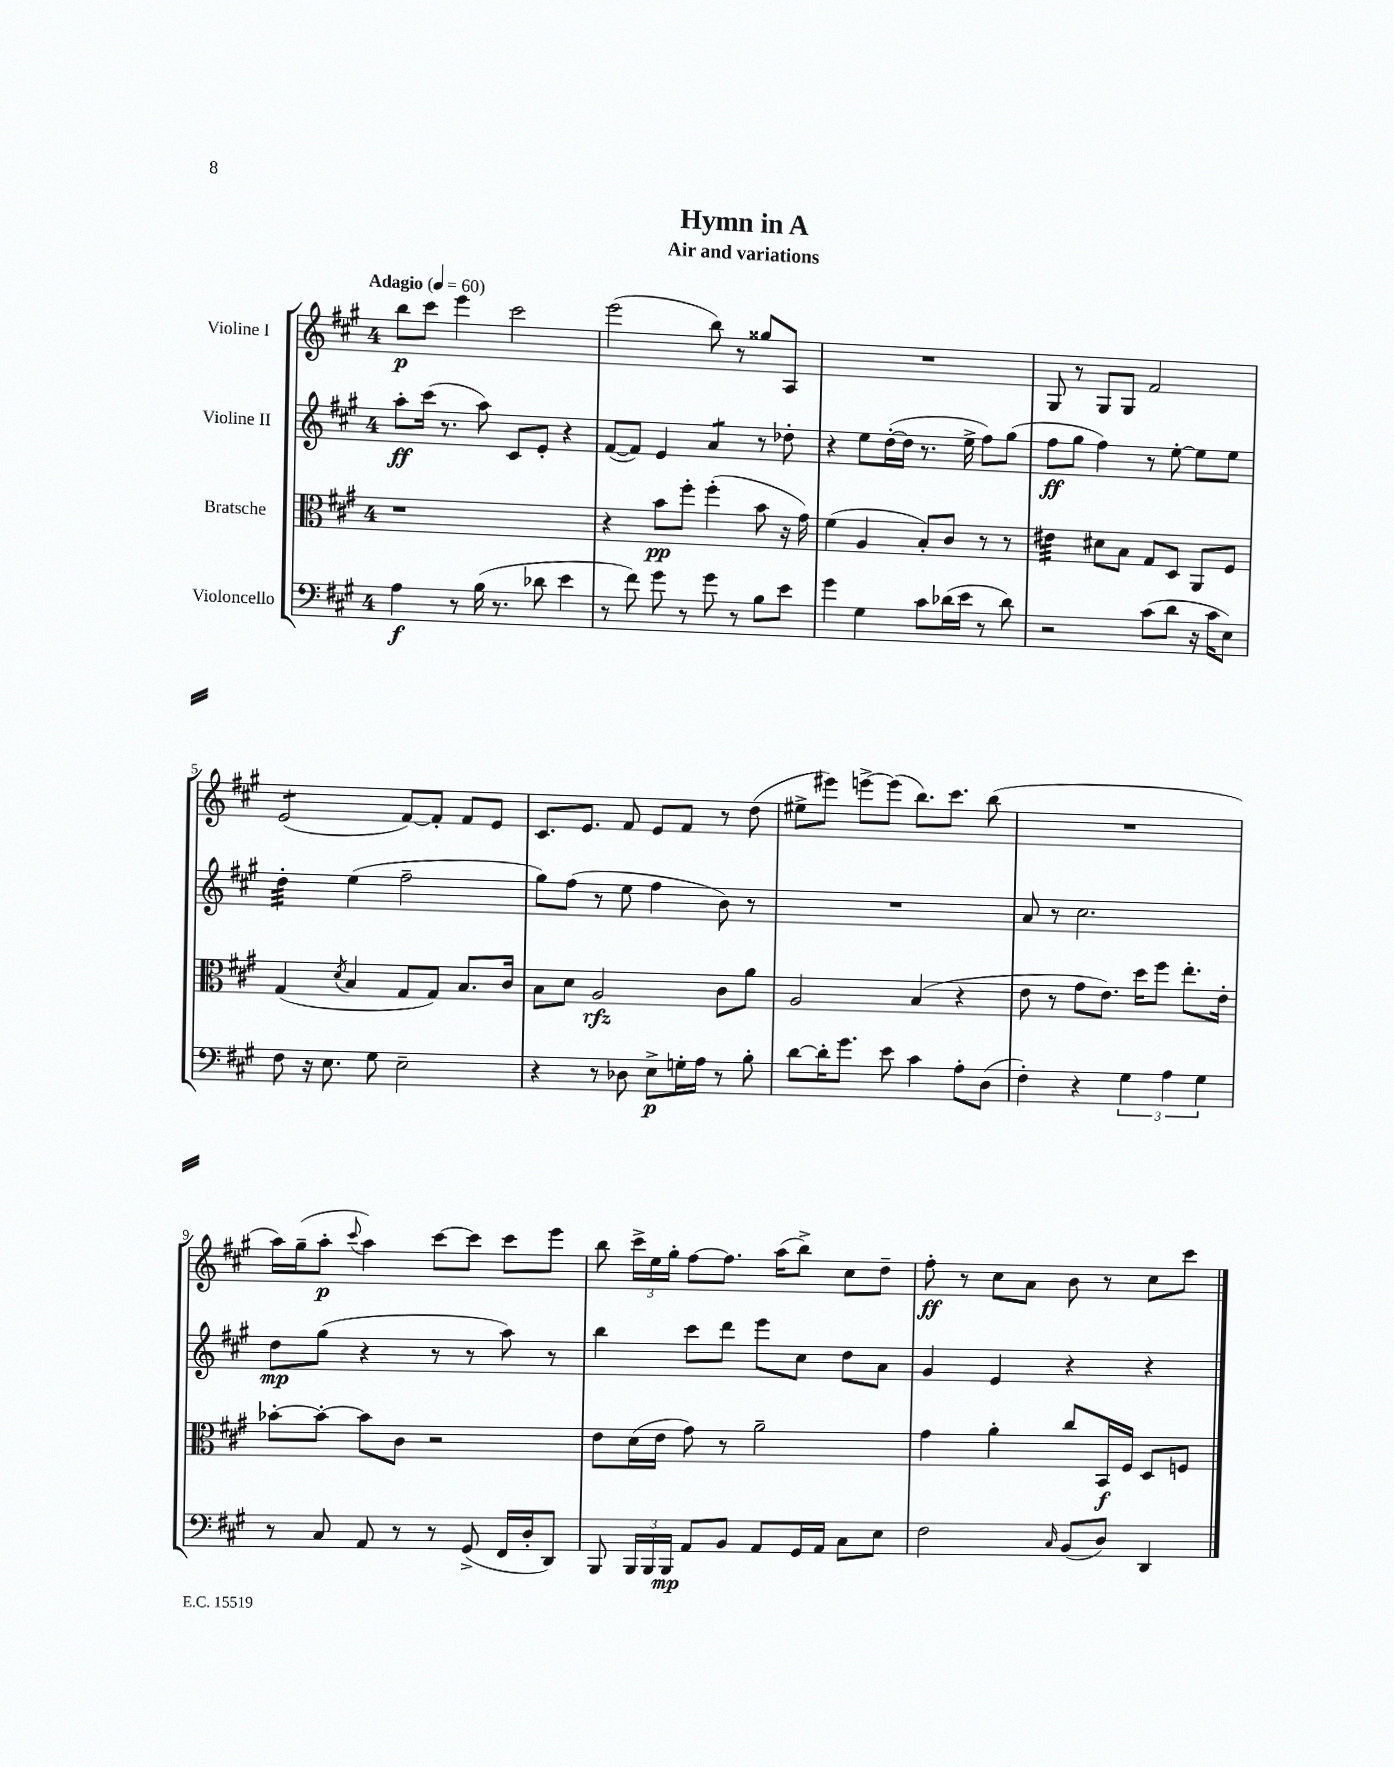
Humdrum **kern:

**kern	**kern	**kern	**kern
*staff4	*staff3	*staff2	*staff1
*clefF4	*clefC3	*clefG2	*clefG2
*k[f#c#g#]	*k[f#c#g#]	*k[f#c#g#]	*k[f#c#g#]
*M4/4	*M4/4	*M4/4	*M4/4
*MM60	*MM60	*MM60	*MM60
4A	1r	8aa'	8bb
.	.	(16ccc#	8ccc#
.	.	8.r	.
8r	.	.	4eee
(16B	.	8aa)	.
8.r	.	.	.
.	.	8c#	2ccc#
8d-	.	8e'	.
4e	.	4r	.
=	=	=	=
8r	4r	([8f#	(2eee
8f#)	.	8f#])	.
8g#	8b	4e	.
8r	8ff#'	.	.
8g#	(4ff#'	4a	8bb)
8r	.	.	8r
8B	8b	8r	8gg##
8e	16r	8dd-'	8A
.	16g#)	.	.
=	=	=	=
4g#	(4f#	4r	1r
4G#	4A	8ee	.
.	.	([16dd'	.
.	.	16dd]	.
8c#	8B')	8.r	.
(16d-	8c#	.	.
16e	.	16ee^	.
8r	8r	8ff#)	.
8d-)	8r	(8gg#	.
=	=	=	=
2r	4e#	8ff#	8G#
.	.	8gg#	8r
.	8d#	4ff#)	8G#
.	8B	.	8G#
(8c#	8G#	8r	2f#
8d	8D	[8ee'	.
16r	8AA	8ee]	.
16c#	.	.	.
8E)	8F#	8ee	.
=	=	=	=
8F#	(4G#	4dd'	(2e
16r	.	.	.
8.E	.	.	.
.	8qd	.	.
.	4B	(4ee	.
8G#	.	.	.
2E~	8G#	2ff#~	[8f#)
.	8G#)	.	8f#']
.	8.B	.	8f#
.	.	.	8e
.	16c#	.	.
=	=	=	=
4r	8B	8gg#)	8.c#
.	8d	(8ff#	.
.	.	.	8.e
8r	2A	8r	.
8D-	.	8ee	8f#
8E^	.	4ff#	8e
16G'	.	.	8f#
16A	.	.	.
8r	8c#	8b)	8r
8B'	8a	8r	(8dd
=	=	=	=
[8d	2A	1r	8ee#^
16d']	.	.	8eee#)
8.g#	.	.	.
.	.	.	[8eee^
8e	.	.	(8eee]
4c#	(4B	.	8.bb)
.	.	.	8.ccc#
8A'	4r	.	.
(8D	.	.	(8bb
=	=	=	=
4F#')	8e	8a	1r
.	8r	8r	.
4r	8g#	2.cc#	.
.	8.e)	.	.
6G#	.	.	.
.	16dd	.	.
.	8ff#	.	.
6A	.	.	.
.	8.ee'	.	.
6G#	.	.	.
.	16e'	.	.
=	=	=	=
8r	[8b-'	8dd	16aa)
.	.	.	(16gg#~
8C#	8b-'_	(8gg#	8aa'
.	.	.	8qqccc#
8AA	8b-]	4r	4aa)
8r	8c#	.	.
8r	2r	8r	[8ccc#
(8GG#^	.	8r	8ccc#]
16FF#	.	8aa)	8ccc#
16D'	.	.	.
8DD)	.	8r	8eee
=	=	=	=
8BBB	8e	4bb	8bb
24BBB	(16d	.	24ccc#^
24BBB	.	.	24ee
.	16e	.	.
24BBB	.	.	24gg#'
8AA	8g#)	8ccc#	[8ff#
8BB	8r	8ddd	8.ff#]
8AA	2a~	8eee	.
.	.	.	(16aa
16GG#	.	8cc#	8bb^)
16AA	.	.	.
8C#	.	8dd	8cc#
8E	.	8a	8dd~
=	=	=	=
2F#	4g#	4g#	8ff#'
.	.	.	8r
.	4a'	4e	8cc#
.	.	.	8a
16qqC#	.	.	.
(8BB	8cc#	4r	8b
8D)	16BB	.	8r
.	16F#	.	.
4DD	8D	4r	8cc#
.	8F	.	8ccc#
==	==	==	==
*-	*-	*-	*-
